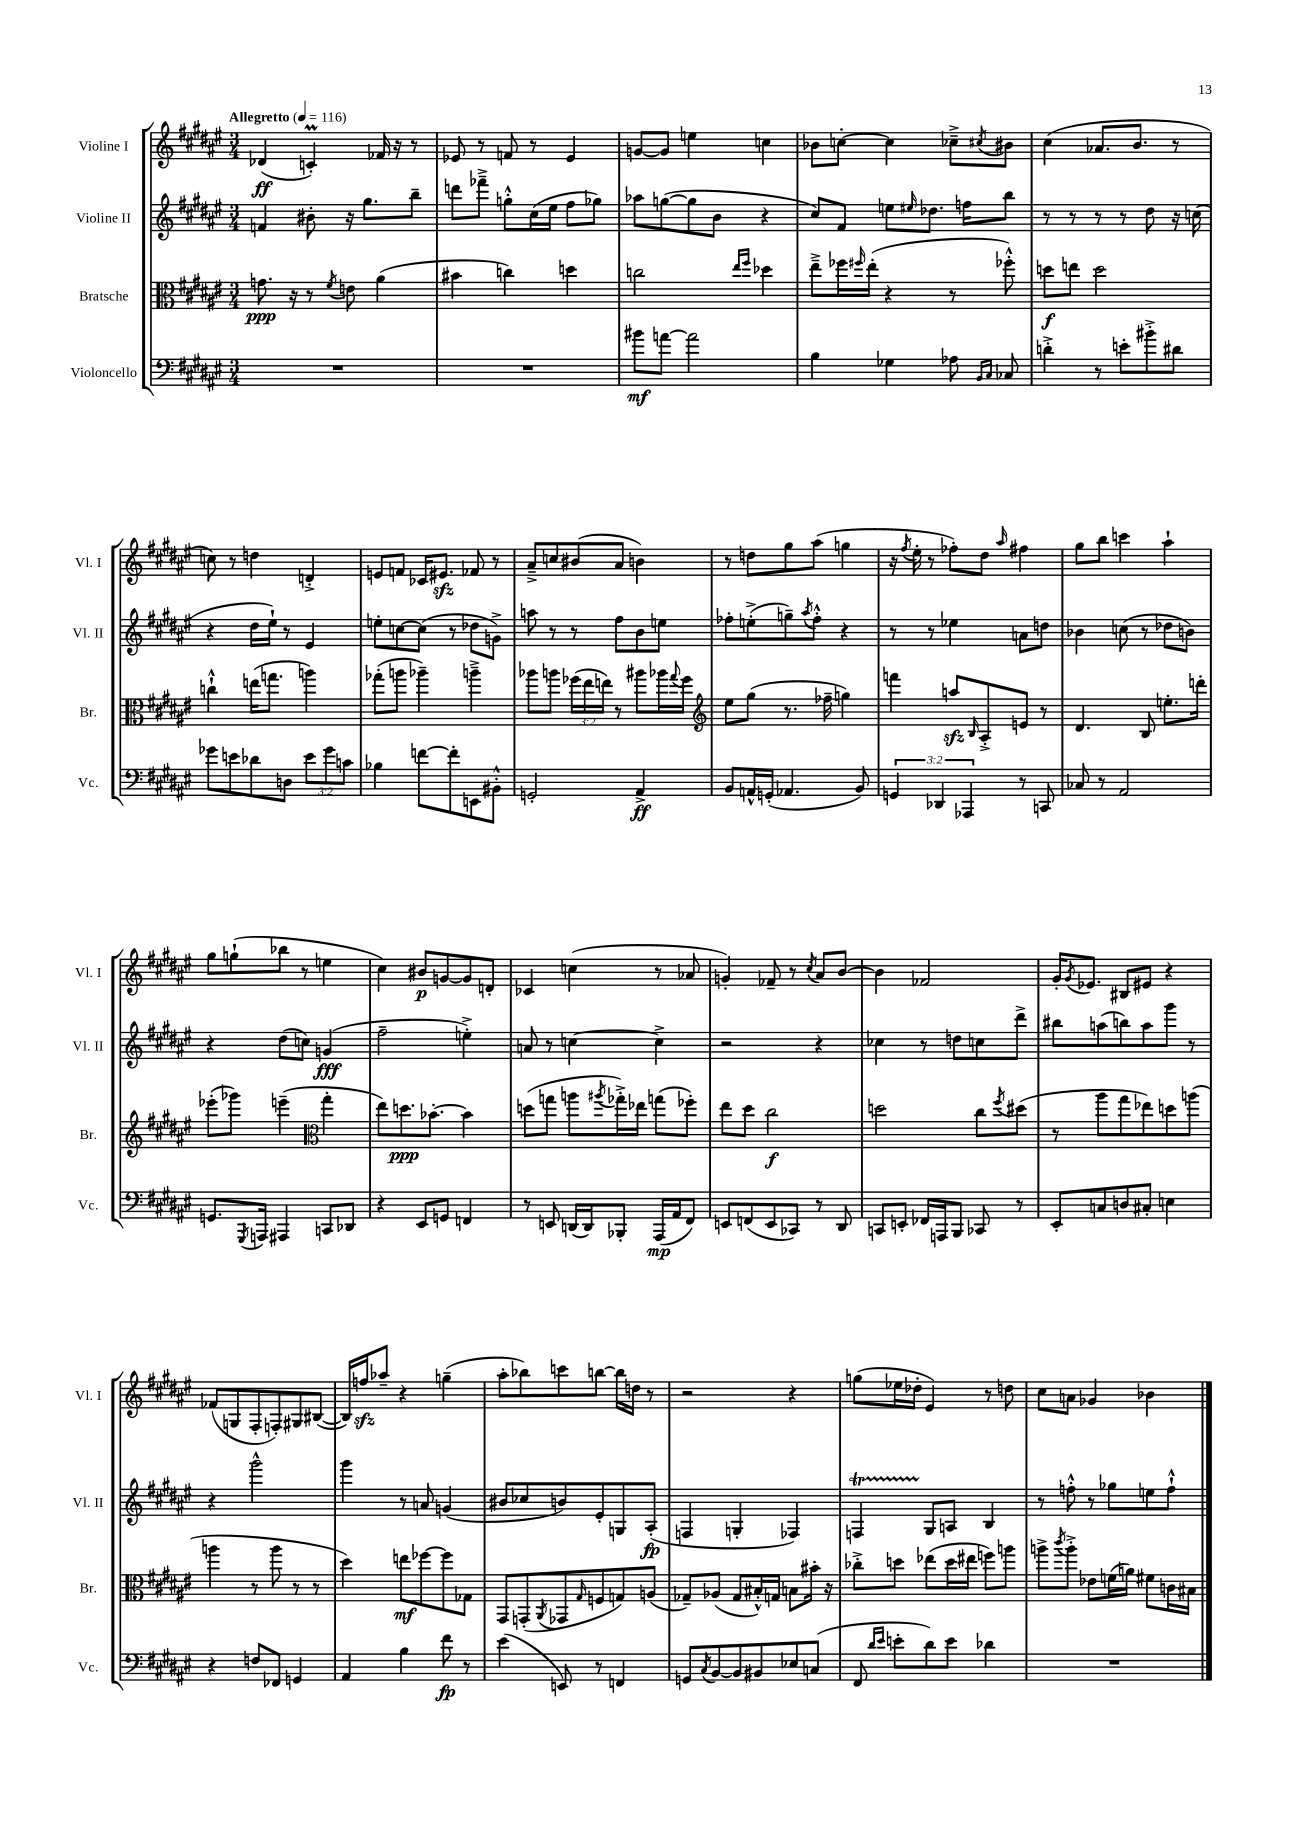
<<
\new StaffGroup <<
\new Staff = "s0" \with { instrumentName = "Violine I" shortInstrumentName = "Vl. I" } {
    \clef treble \key fis \major \numericTimeSignature \time 3/4 \tempo "Allegretto" 4 = 116
    des'4\ff( c'4-.\prall) fes'16 r16 r8 |
    ees'8 r8 f'8 r8 ees'4 |
    g'8~ g'8 e''4 c''4 |
    bes'8 c''8~-. c''4 ces''8---> \acciaccatura { cis''8 } bis'8 |
    cis''4( aes'8. b'8. r8 |
    c''8) r8 d''4 d'4-.-> |
    e'8 f'8 ces'16 eis'8.\sfz fes'8 r8 |
    ais'8---> c''8 bis'8( ais'8 b'4) |
    r8 d''8 gis''8 ais''8( g''4 |
    r16 \acciaccatura { fis''8 } eis''16-. r8 fes''8-.) dis''8 \grace { ais''16 } fis''4 |
    gis''8 b''8 c'''4 ais''4-! |
    gis''8 g''8-!( bes''8 r8 e''4 |
    cis''4) bis'8\p g'8~ g'8 d'8-. |
    ces'4 c''4( r8 aes'8 |
    g'4-.) fes'8-- r8 \acciaccatura { cis''8 } ais'8 b'8~ |
    b'4 fes'2 |
    gis'16-. \acciaccatura { gis'8 } ees'8. bis8 eis'8 r4 |
    fes'8( g8 fis8-. f8-.) gis8 bis8~( |
    bis16) f''16\sfz aes''8-- r4 g''4--( |
    ais''8-. bes''8) c'''8 b''8~ b''16 d''16 r8 |
    r2 r4 |
    g''8( ees''16 des''16-. eis'4) r8 d''8 |
    cis''8 a'8 ges'4 bes'4 \bar "|." |
}
\new Staff = "s1" \with { instrumentName = "Violine II" shortInstrumentName = "Vl. II" } {
    \clef treble \key fis \major \numericTimeSignature \time 3/4
    f'4 bis'8-. r16 gis''8. b''8-- |
    d'''8 fes'''8---> g''8-.-^ cis''16( eis''16 fis''8 ges''8) |
    aes''8 g''8~( g''8 b'8 r4 |
    cis''8) fis'8 e''8 \grace { eis''16 } des''8. f''16 b''8 |
    r8 r8 r8 r8 dis''8 r16 c''16( |
    r4 dis''16 eis''16-!) r8 eis'4 |
    e''8-. c''8~ c''8( r8 des''8 g'8->) |
    a''8 r8 r8 fis''8 b'8 e''8 |
    fes''8-. e''8-.->( g''8--) \acciaccatura { ais''8 } fes''8-.-^ r4 |
    r8 r8 ees''4 a'8 d''8 |
    bes'4 c''8( r8 des''8 b'8) |
    r4 dis''8( c''8) g'4\fff( |
    fis''2-- e''4-.->) |
    a'8 r8 c''4~ c''4-> |
    r2 r4 |
    ces''4 r8 d''8 c''8 dis'''8-> |
    bis''8 a''8( b''8) a''8 gis'''8 r8 |
    r4 gis'''2-^ |
    gis'''4 r8 a'8 g'4( |
    bis'8 ces''8 b'8) eis'8-. g8 ais8-.\fp( |
    f4 g4-. fes4) |
    f4\startTrillSpan gis8\stopTrillSpan a8 b4 |
    r8 f''8-.-^ r8 ges''8 e''8 f''8-!-^ \bar "|." |
}
\new Staff = "s2" \with { instrumentName = "Bratsche" shortInstrumentName = "Br." } {
    \clef alto \key fis \major \numericTimeSignature \time 3/4 \override Staff.TupletNumber.text = #tuplet-number::calc-fraction-text
    g'8.\ppp r16 r8 \acciaccatura { fis'8 } e'8 ais'4( |
    bis'4 c''4) d''4 |
    c''2 \grace { eis''16 fis''16 } des''4 |
    eis''8---> fes''16 \grace { fis''16 } eis''16-.( r4 r8 fes''8-.-^) |
    d''8\f e''8 d''2 |
    c''4-!-^ e''16( g''8. a''4) |
    ges''8-.( a''8 aes''4--) a''4---> |
    aes''8 a''8 \tuplet 3/2 { fes''16( eis''16 e''16) } r8 ais''8 aes''16 \appoggiatura { gis''8 } fes''16 |
    \clef treble eis''8 gis''8( r8. fes''16-- g''4) |
    f'''4 a''8\sfz \grace { b16 } ais8-.-> e'8 r8 |
    dis'4. b8 e''8.-. d'''16-. |
    ees'''8-.( ges'''8) e'''4--( \clef alto gis''4-. |
    eis''8) d''8.\ppp bes'8.~-. bes'4 |
    d''8( g''8 a''8 \acciaccatura { ais''8 } ges''16-.->) ees''16 g''8( fes''8-.) |
    eis''8 dis''8 cis''2\f |
    d''2 cis''8 \acciaccatura { fis''8 } dis''8( |
    r8 ais''8 gis''8 ees''8) d''8 a''8( |
    a''4 r8 a''8 r8 r8 |
    dis''4) e''8\mf fes''8~ fes''8 ges8 |
    gis,8 g,8-.( \acciaccatura { ais,8 } ges,8 \grace { gis16 } f8 g8) a8( |
    ges8--) aes8( ges8 bis16-.-^) g16 b8 bis'16-. r16 |
    ces''8-.-> d''8 ees''8( d''16 eis''16 f''8) a''8 |
    a''8-> \acciaccatura { cis'''8 } a''8-.-> ees'8 f'16( a'16) fis'8 c'16 bis16 \bar "|." |
}
\new Staff = "s3" \with { instrumentName = "Violoncello" shortInstrumentName = "Vc." } {
    \clef bass \key fis \major \numericTimeSignature \time 3/4 \override Staff.TupletNumber.text = #tuplet-number::calc-fraction-text
    R2. |
    R2. |
    bis'8\mf a'8~ a'2 |
    b4 ges4 aes8 \grace { b,16 cis16 } ces8 |
    d'4-.-> r8 e'8-. bis'8-.-> dis'8 |
    ges'8 e'8 des'8 d8 \tuplet 3/2 { e'8 ges'8 c'8 } |
    bes4 f'8~ f'8-. e,8 bis,8-.-^ |
    g,2-. ais,4->\ff |
    b,8 a,16-^ g,16-.( aes,4. b,8) |
    \tuplet 3/2 { g,4 des,4 aes,,4 } r8 c,8 |
    ces8 r8 ais,2 |
    g,8. \acciaccatura { gis,,8 } a,,16 ais,,4 c,8 des,8 |
    r4 eis,8 g,8 f,4 |
    r8 e,8 d,16( d,16) bes,,8-. ais,,16\mp( ais,16 fis,8) |
    e,8 f,8( e,8 ces,8) r8 dis,8 |
    c,8 e,8-. fes,16 a,,16 b,,8 ces,8 r8 |
    eis,8-. c8 d8 cis8-. e4 |
    r4 f8 fes,8 g,4 |
    ais,4 b4 fis'8\fp r8 |
    eis'4( e,8) r8 f,4 |
    g,8 \acciaccatura { cis8 } b,8~ b,8 bis,8 ees8 c8( |
    fis,8 \grace { dis'16 eis'16 } e'8-. dis'8) e'8 des'4 |
    R2. \bar "|." |
}
>>
>>
\layout { \context { \Score \remove "Bar_number_engraver" } }
